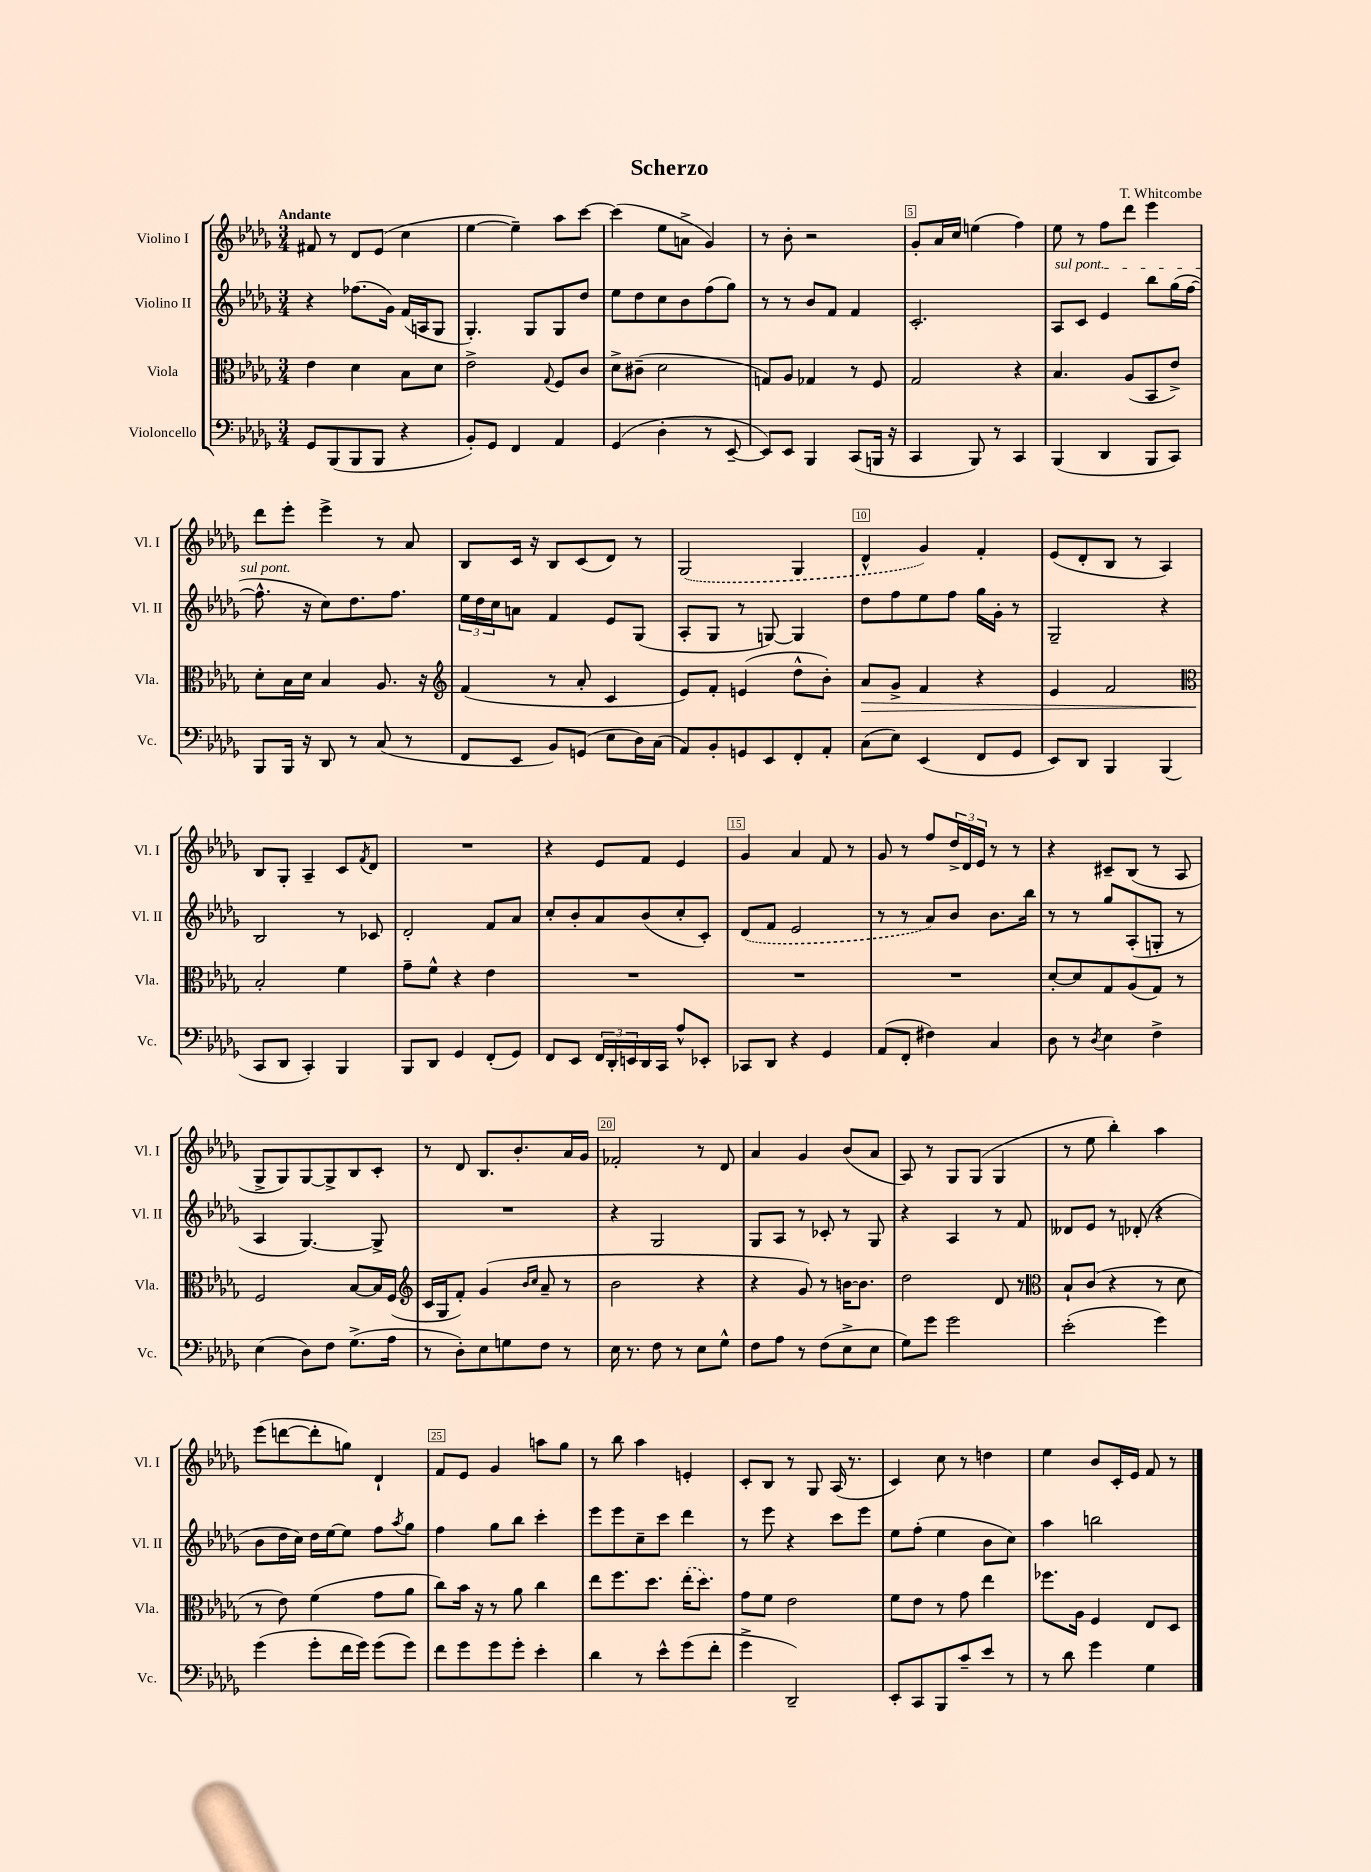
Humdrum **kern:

**kern	**kern	**kern	**kern
*staff4	*staff3	*staff2	*staff1
*clefF4	*clefC3	*clefG2	*clefG2
*k[b-e-a-d-g-]	*k[b-e-a-d-g-]	*k[b-e-a-d-g-]	*k[b-e-a-d-g-]
*M3/4	*M3/4	*M3/4	*M3/4
8GG-/L	4e-\	4r	8f#/
(8BBB-/	.	.	8r
8BBB-/	4d-\	(8.ff-\L	8d-/L
8BBB-/J	.	.	(8e-/J
.	.	16g-\Jk)	.
4r	8B-\L	(16f/LL	4cc\
.	.	16A/J	.
.	8d-\J	8G-/J	.
=	=	=	=
8BB-'/L)	2e-^\	4.G-'/)	[4ee-\
8GG-/J	.	.	.
4FF/	.	.	4ee-~\])
.	.	8G-/L	.
.	8qqG-/	.	.
4AA-/	8F/L	8G-/	8aa-\L
.	8c/J	8dd-/J	[8ccc\J
=	=	=	=
(4GG-/	8d-^\L	8ee-\L	(4ccc\]
.	(8c#~\J	8dd-\	.
4D-'\	2d-\	8cc\	8ee-\L
.	.	8b-\	8a^\J
8r	.	(8ff\	4g-/)
[8EE-~/	.	8gg-\J)	.
=	=	=	=
8EE-/]L)	8G/L)	8r	8r
8EE-/J	8A-/J	8r	8b-'\
4BBB-/	4G-/	8b-/L	2r
.	.	8f/J	.
(8CC/L	8r	4f/	.
16BBB/Jk	8F/	.	.
16r	.	.	.
=	=	=	=
4CC/	2G-/	2.c'/	8g-'/L
.	.	.	16a-/L
.	.	.	16cc/JJ
8BBB-/)	.	.	(4ee\
8r	.	.	.
4CC/	4r	.	4ff\)
=	=	=	=
(4BBB-/	4.B-/	8A-/L	8ee-\
.	.	8c/J	8r
4DD-/	.	4e-/	8ff\L
.	(8A-/L	.	8ddd-\J
8BBB-/L	8BB-/	8bb-\L	4eee-\
8CC/J)	8e-^/J)	(16gg-\L	.
.	.	[16ff\JJ	.
=	=	=	=
8BBB-/L	8d-'\L	8.ff^^\]	8ddd-\L
16BBB-/Jk	16B-\L	.	8eee-'\J
16r	16d-\JJ	16r	.
8DD-/	4B-/	8cc\L)	4eee-^\
8r	.	8.dd-\	.
(8C/	8.A-/	.	8r
.	.	8.ff\J	.
8r	.	.	8a-/
.	16r	.	.
=	=	=	=
*	*clefG2	*	*
8FF/L	(4f/	24ee-\LL	8B-/L
.	.	24dd-\	.
.	.	24cc\J	.
8EE-/J	.	8a\J	16c/Jk
.	.	.	16r
8BB-/L)	8r	4f/	8B-/L
(8GG/J	8a-'/	.	(8c/
8E-\L	4c/	8e-/L	8d-/J)
16D-\L)	.	(8G-/J	8r
(16C\JJ	.	.	.
=	=	=	=
8AA-/L)	8e-/L)	8A-'/L	(2G-/
8BB-'/	8f'/J	8G-/J	.
8GG/	(4e/	8r	.
8EE-/	.	[8G/)	.
8FF'/	8dd-^^\L	4G/]	4G-/
8AA-'/J	8b-'\J)	.	.
=	=	=	=
(8C\L	8a-/L	8dd-\L	4d-^^/
8E-\J)	8g-^/J	8ff\	.
(4EE-/	4f/	8ee-\	4g-/)
.	.	8ff\J	.
8FF/L	4r	16gg-\LL	4f'/
.	.	16g-'\JJ	.
8GG-/J	.	8r	.
=	=	=	=
8EE-/L)	4e-/	2G-~/	(8e-/L
8DD-/J	.	.	8d-'/
4BBB-/	2f/	.	8B-/J
.	.	.	8r
(4BBB-/	.	4r	4A-/)
=	=	=	=
*	*clefC3	*	*
8CC/L	2B-'/	2B-/	8B-/L
8DD-/J	.	.	8G-'/J
4CC'/)	.	.	4A-~/
4BBB-/	4f\	8r	8c/L
.	.	.	8qf/
.	.	8c-/	8d-/J
=	=	=	=
8BBB-/L	8g-~\L	2d-'/	2.r
8DD-/J	8f^^\J	.	.
4GG-/	4r	.	.
(8FF'/L	4e-\	8f/L	.
8GG-/J)	.	8a-/J	.
=	=	=	=
8FF/L	2.r	8cc'/L	4r
8EE-/J	.	8b-'/	.
24FF/LL	.	8a-/	8e-/L
24DD-'/	.	.	.
24EE/	.	.	.
16DD-/	.	(8b-/	8f/J
16CC/JJ	.	.	.
8A-^^/L	.	8cc'/	4e-/
8EE-'/J	.	8c'/J)	.
=	=	=	=
8CC-/L	2.r	(8d-/L	4g-/
8DD-/J	.	8f/J	.
4r	.	2e-/	4a-/
4GG-/	.	.	8f/
.	.	.	8r
=	=	=	=
(8AA-/L	2.r	8r	8g-/
8FF'/J	.	8r	8r
4F#\)	.	8a-/L)	8ff/L
.	.	8b-/J	24dd-^/L
.	.	.	24d-/
.	.	.	24e-/JJ
4C/	.	8.b-\L	8r
.	.	.	8r
.	.	16bb-\Jk	.
=	=	=	=
8D-\	[8d-'/L	8r	4r
8r	8d-/]	8r	.
8qD-/	.	.	.
4E-\	8G-/	8gg-/L	8c#~/L
.	(8A-/	(8A-'/	(8B-/J
4F^\	8G-/J)	8G'/J	8r
.	8r	8r	8A-/
=	=	=	=
(4E-\	2F/	4A-/	8G-^/L
.	.	.	8G-/)
8D-\L)	.	[4.G-/)	[8G-/
8F\J	.	.	8G-^/]
(8.G-^\L	[8B-/L	.	8B-/
.	16B-/]L	8G-^/]	8c'/J
16A-\Jk	(16F/JJ	.	.
=	=	=	=
*	*clefG2	*	*
8r	16c/LL	2.r	8r
.	16G-/J	.	.
8D-'\L)	8f'/J)	.	8d-/
8E-\	(4g-/	.	8.B-/L
8G\	.	.	.
.	.	.	8.b-'/
.	16qqb-/LL	.	.
.	16qqcc/JJ	.	.
8F\J	8a-~/	.	.
8r	8r	.	16a-/L
.	.	.	16g-/JJ
=	=	=	=
16E-\	2b-\	4r	2f-'/
8.r	.	.	.
8F\	.	2G-/	.
8r	.	.	.
8E-\L	4r	.	8r
8G-^^\J	.	.	8d-/
=	=	=	=
8F\L	4r	8G-/L	4a-/
8A-\J	.	8A-/J	.
8r	8g-/)	8r	4g-/
(8F\L	8r	8c-'/	.
8E-^\	[16b\LK	8r	(8b-/L
.	8.b\]J	.	.
8E-\J	.	8G-/	8a-/J
=	=	=	=
8G-\L)	2dd-\	4r	8A-/)
8g-\J	.	.	8r
2g-\	.	4A-/	8G-/L
.	.	.	(8G-/J
.	8d-/	8r	4G-/
.	8r	8f/	.
=	=	=	=
*	*clefC3	*	*
(2e-'\	8B-`/L	8d--/L	8r
.	(8c/J	8e-/J	8ee-\
.	4r	8r	4bb-'\)
.	.	(8d-'/	.
4g-\)	8r	4r	4aa-\
.	8d-\	.	.
=	=	=	=
(4g-\	8r	8b-\L	(8eee-\L
.	8e-\)	16dd-\L	[8ddd\
.	.	16cc\JJ)	.
8g-'\L	(4f\	16dd-\LL	8ddd'\]
.	.	[16ee-\J	.
16f\L	.	8ee-\]J	8gg\J)
16g-\JJ)	.	.	.
(8g-\L	8g-\L	8ff\L	4d-`/
.	.	8qaa-/	.
8g-\J)	8a-\J	8gg-\J	.
=	=	=	=
8f\L	8cc\L)	4ff\	8f/L
8g-\	16b-\Jk	.	8e-/J
.	16r	.	.
8g-\	8r	8gg-\L	4g-/
8g-'\J	8a-\	8bb-\J	.
4e-'\	4cc\	4ccc'\	8aa\L
.	.	.	8gg-\J
=	=	=	=
4d-\	8ee-\L	8eee-\L	8r
.	8.ff\	8eee-\	8bb-\
8r	.	8cc~\	4aa-\
.	8.dd-\J	.	.
8e-^^\L	.	8ccc\J	.
(8g-\	(16ee-'\LK	4ddd-\	4e'/
.	8.dd-\J)	.	.
8f'\J	.	.	.
=	=	=	=
4g-^\	8g-\L	8r	8c'/L
.	8f\J	8eee-\	8B-/J
2DD-~/)	2e-\	4r	8r
.	.	.	8G-/
.	.	8ccc\L	(16A-/
.	.	.	8.r
.	.	8eee-\J	.
=	=	=	=
8EE-'/L	8f\L	8ee-\L	4c/)
8CC/	8e-\J	(8ff'\J	.
8BBB-/	8r	4ee-\	8cc\
8c~/	8g-\	.	8r
8e-/J	4ee-\	8b-\L	4dd\
8r	.	8cc\J)	.
=	=	=	=
8r	8.ff-\L	4aa-\	4ee-\
8d-\	.	.	.
.	16A-\Jk	.	.
4g-\	4F/	2bb\	8b-/L
.	.	.	16c'/L
.	.	.	16e-/JJ
4G-\	8E-/L	.	8f/
.	8D-/J	.	8r
==	==	==	==
*-	*-	*-	*-
